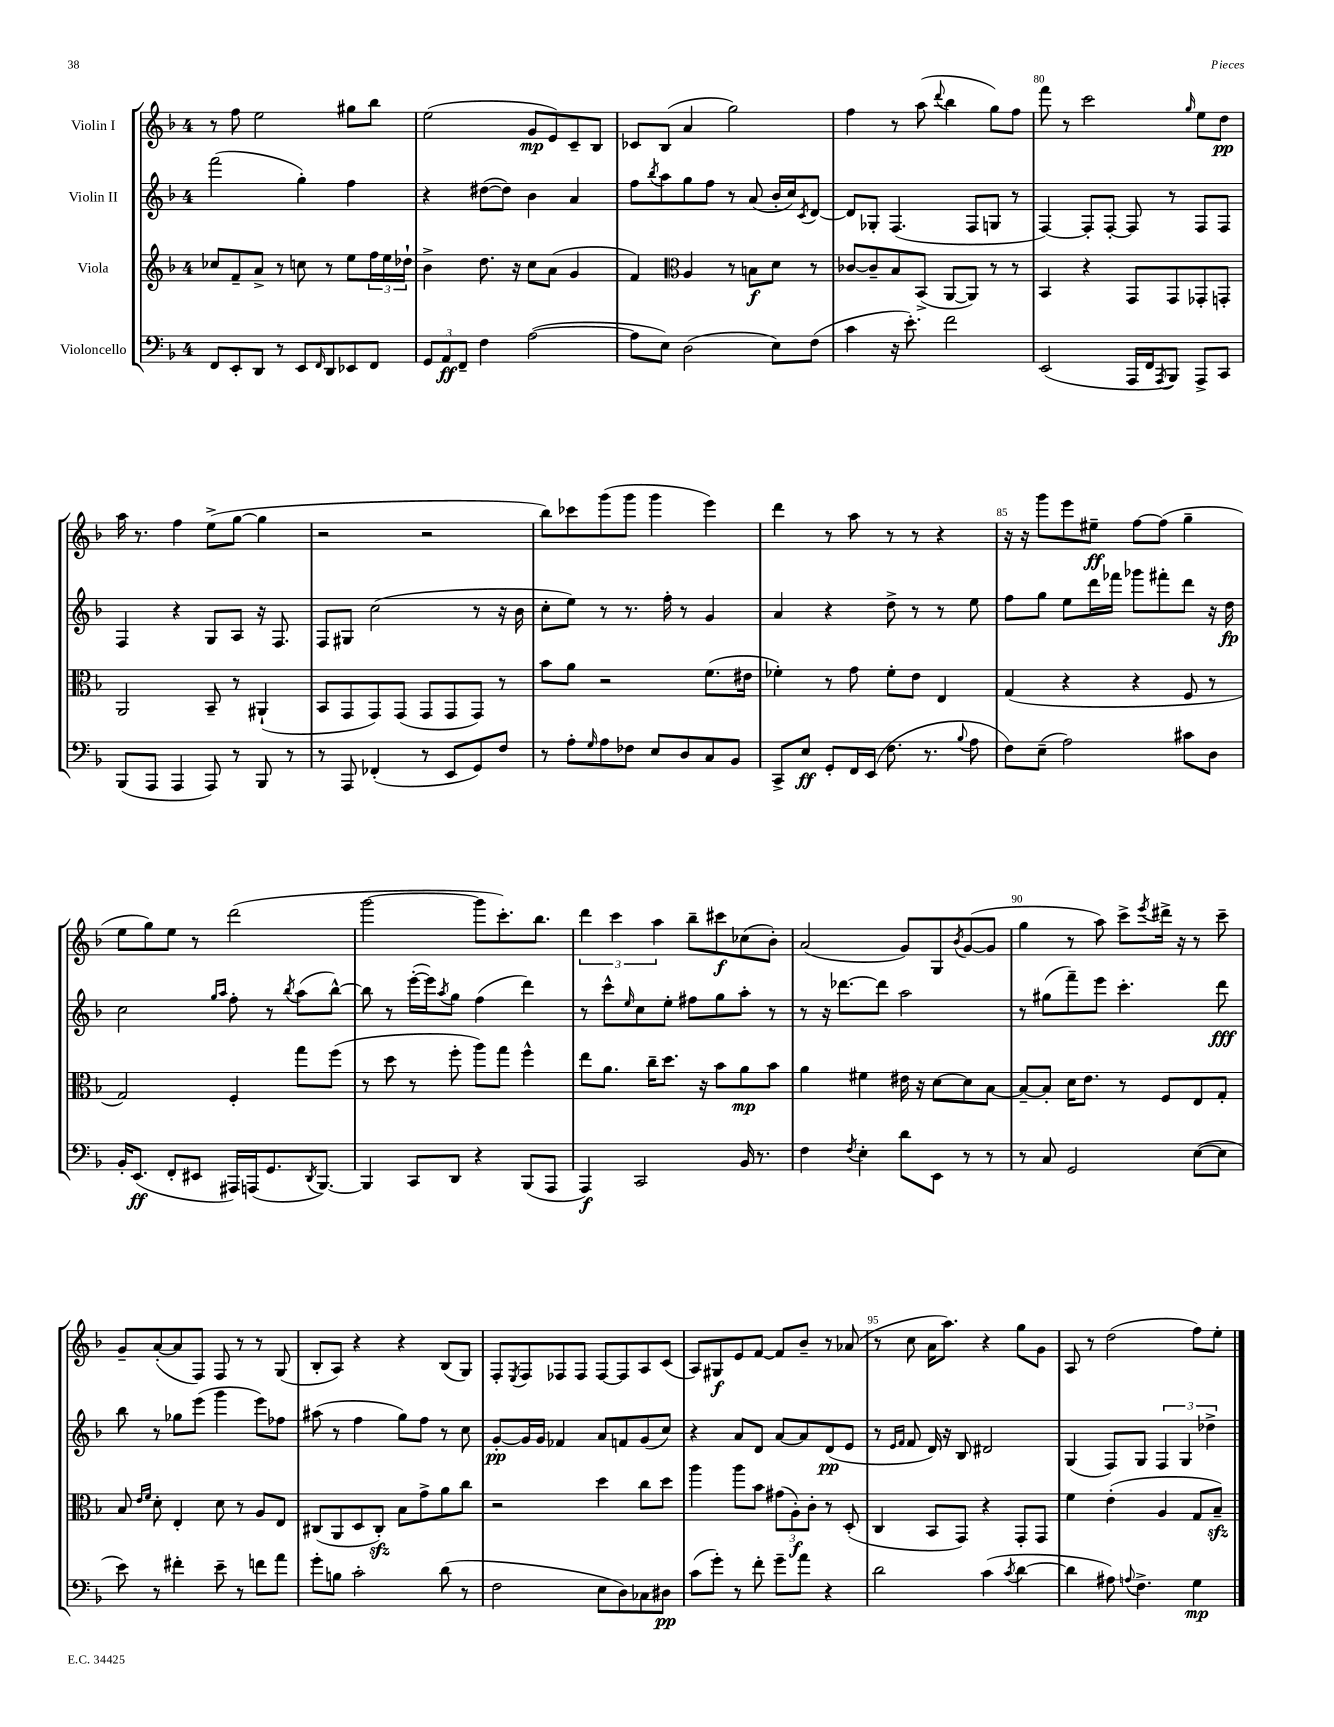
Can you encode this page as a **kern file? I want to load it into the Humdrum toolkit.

**kern	**kern	**kern	**kern
*staff4	*staff3	*staff2	*staff1
*clefF4	*clefG2	*clefG2	*clefG2
*k[b-]	*k[b-]	*k[b-]	*k[b-]
*M4/4	*M4/4	*M4/4	*M4/4
8FF	8cc-	(2fff	8r
8EE'	8f~	.	8ff
8DD	8a^	.	2ee
8r	8r	.	.
8EE	8cc	4gg')	.
16qqFF	.	.	.
8DD	8r	.	.
8EE-	8ee	4ff	8gg#
8FF	24ff	.	8bb-
.	24ee	.	.
.	24dd-`	.	.
=	=	=	=
12GG	4b-^	4r	(2ee
12AA	.	.	.
12FF~	.	.	.
4F	8.dd	([8dd#	.
.	.	8dd#])	.
.	16r	.	.
([2A	8cc	4b-	8g
.	(8a	.	8e)
.	4g	4a	8c~
.	.	.	8B-
=	=	=	=
8A]	4f)	8ff	8c-
.	.	8qbb-	.
8E)	.	8aa	(8B-
*	*clefC3	*	*
(2D	4A	8gg	4a
.	.	8ff	.
.	8r	8r	2gg)
.	8B	(8a	.
8E)	8d	16b-'	.
.	.	16cc)	.
.	.	8qc	.
(8F	8r	[8d	.
=	=	=	=
4c	[8c-	8d]	4ff
.	8c-~]	8G-'	.
16r	8B-	(4.F	8r
8.e')	.	.	.
.	(8BB-^	.	(8aa
.	.	.	8qqddd
2f	[8AA	.	4bb-
.	8AA])	8F	.
.	8r	8G	8gg)
.	8r	8r	8ff
=	=	=	=
(2EE	4BB-	[4F)	8fff
.	.	.	8r
.	4r	8F']	2ccc
.	.	[8F'	.
16AAA	8GG	8F]	.
16FF	.	.	.
8qAAA	.	.	.
8BBB-)	8GG	8r	.
.	.	.	16qqgg
8AAA^	8GG-'	8F	8ee
8CC	8GG'	8F	8dd
=	=	=	=
(8BBB-	2AA	4F	16aa
.	.	.	8.r
8AAA	.	.	.
4AAA	.	4r	4ff
8AAA)	8BB-~	8G	(8ee^
8r	8r	8A	[8gg
8BBB-	(4AA#`	16r	4gg]
.	.	8.F	.
8r	.	.	.
=	=	=	=
8r	8BB-	8F	2r
8AAA	8GG	8G#	.
(4FF-'	8GG)	(2cc	.
.	(8GG	.	.
8r	8GG	.	2r
8EE	8GG	.	.
8GG)	8GG)	8r	.
8F	8r	16r	.
.	.	16b-	.
=	=	=	=
8r	8b-	8cc'	8bb-)
8A'	8a	8ee)	8ccc-
16qqG	.	.	.
8A	2r	8r	(8ggg
8F-	.	8.r	8ggg
8E	.	.	4ggg
.	.	16ff'	.
8D	.	8r	.
8C	(8.f	4g	4eee)
8BB-	.	.	.
.	16e#	.	.
=	=	=	=
8CC^	4f-')	4a	4ddd
8E	.	.	.
8GG'	8r	4r	8r
16FF	8g	.	8aa
(16EE	.	.	.
8.F	8f-'	8dd^	8r
.	8e	8r	8r
8.r	.	.	.
.	4E	8r	4r
8qqB-	.	.	.
8A	.	8ee	.
=	=	=	=
8F)	(4G	8ff	16r
.	.	.	16r
(8E~	.	8gg	8ggg
2A)	4r	8ee	8eee
.	.	16ddd	8ee#~
.	.	16fff-	.
.	4r	8ggg-	[8ff
.	.	8fff#'	(8ff]
8c#	8F	8ddd	4gg~
8D	8r	16r	.
.	.	16dd	.
=	=	=	=
16BB-'	2G)	2cc	8ee
(8.EE	.	.	.
.	.	.	8gg)
8FF'	.	.	8ee
8EE#	.	.	8r
.	.	16qqgg	.
.	.	16qqaa	.
16AAA#)	4F'	8ff'	(2ddd
(16AAA	.	.	.
8.GG	.	8r	.
.	.	8qbb-	.
.	8gg	(8aa	.
8qDD	.	.	.
[8.BBB-)	.	.	.
.	(8ff	[8bb-^^)	.
=	=	=	=
4BBB-]	8r	8bb-]	[2ggg
.	8dd	8r	.
8CC	8r	([16eee'	.
.	.	16eee])	.
.	.	8qaa	.
8DD	8ff'	8gg	.
4r	8aa)	(4ff	8ggg]
.	8gg	.	8.ccc')
(8BBB-	4ff^^	4ddd)	.
.	.	.	8.bb-
8AAA	.	.	.
=	=	=	=
4AAA)	8ee	8r	6ddd
.	8.a	8ccc^^	.
.	.	.	6ccc
.	.	16qqee	.
2CC	.	8cc	.
.	16cc~	.	.
.	.	.	6aa
.	8.dd	8ee'	.
.	.	8ff#	8bb-~
.	16r	.	.
.	8b-	8gg	8ccc#
16BB-	8a	8aa'	(8cc-
8.r	.	.	.
.	8b-	8r	8b-')
=	=	=	=
4F	4a	8r	(2a
.	.	16r	.
.	.	[8.ddd-	.
8qF	.	.	.
4E'	4f#	.	.
.	.	8ddd-]	.
8d	16e#	2aa	8g)
.	16r	.	.
8EE	[8d	.	8G
.	.	.	8qb-
8r	8d]	.	([8g
8r	[8B-	.	8g]
=	=	=	=
8r	8B-~_	8r	4gg
8C	8B-']	(8gg#	.
2GG	16d	8fff~)	8r
.	8.e	.	.
.	.	8eee	8aa)
.	8r	4.ccc'	8ccc^
.	.	.	8qeee
.	8F	.	16ddd#^
.	.	.	16r
([8E	8E	.	8r
8E]	8G'	8ddd	8ccc~
=	=	=	=
8e)	8B-	8bb-	8g~
.	16qqe	.	.
.	16qqf	.	.
8r	8d'	8r	([8a'
4f#'	4E'	8gg-	8a]
.	.	(8eee	8F)
8e~	8d	4ggg	8F
8r	8r	.	8r
8f	8A	8eee)	8r
8a	8E	8ff-	(8G
=	=	=	=
8g'	(8C#	(8aa#	8B-'
8B	8AA	8r	8A)
2c'	8D	4ff	4r
.	8C#')	.	.
.	8B-	8gg)	4r
.	8g^	8ff	.
(8d	8a	8r	(8B-
8r	8cc	8cc	8G)
=	=	=	=
2F	2r	[8g'	8F'
.	.	.	8qE
.	.	16g]	8F
.	.	16g	.
.	.	4f-	8F-
.	.	.	8F-
8E	4dd	8a	[8F-
8D)	.	8f	8F-]
8C-	8cc	(8g	8A
8D#	8dd	8cc)	(8c
=	=	=	=
(8c	4aa	4r	8A)
8g')	.	.	8G#
8r	8aa	8a	8e
8f'	8b-	8d	[8f
8g~	(12g#	[8a	8f]
.	12A')	.	.
8a	.	8a]	8b-~
.	12c'	.	.
4r	8r	(8d	8r
.	(8D'	8e	(8a-
=	=	=	=
2d	4C	8r	8r
.	.	16qqe	.
.	.	16qqf	.
.	.	8f	8cc
.	8BB-	16d)	16a
.	.	16r	8.aa)
.	8GG)	8B-	.
(4c	4r	2d#	4r
8qc	.	.	.
[4d	8GG'	.	8gg
.	8GG	.	8g
=	=	=	=
4d]	4f	(4G	8A
.	.	.	8r
8A#)	(4e'	8F)	(2dd
8qqA	.	.	.
4.F^	.	8G	.
.	4A	6F	.
.	.	6G	.
4G	8G	.	8ff)
.	.	6dd-^	.
.	8B-~)	.	8ee'
==	==	==	==
*-	*-	*-	*-
